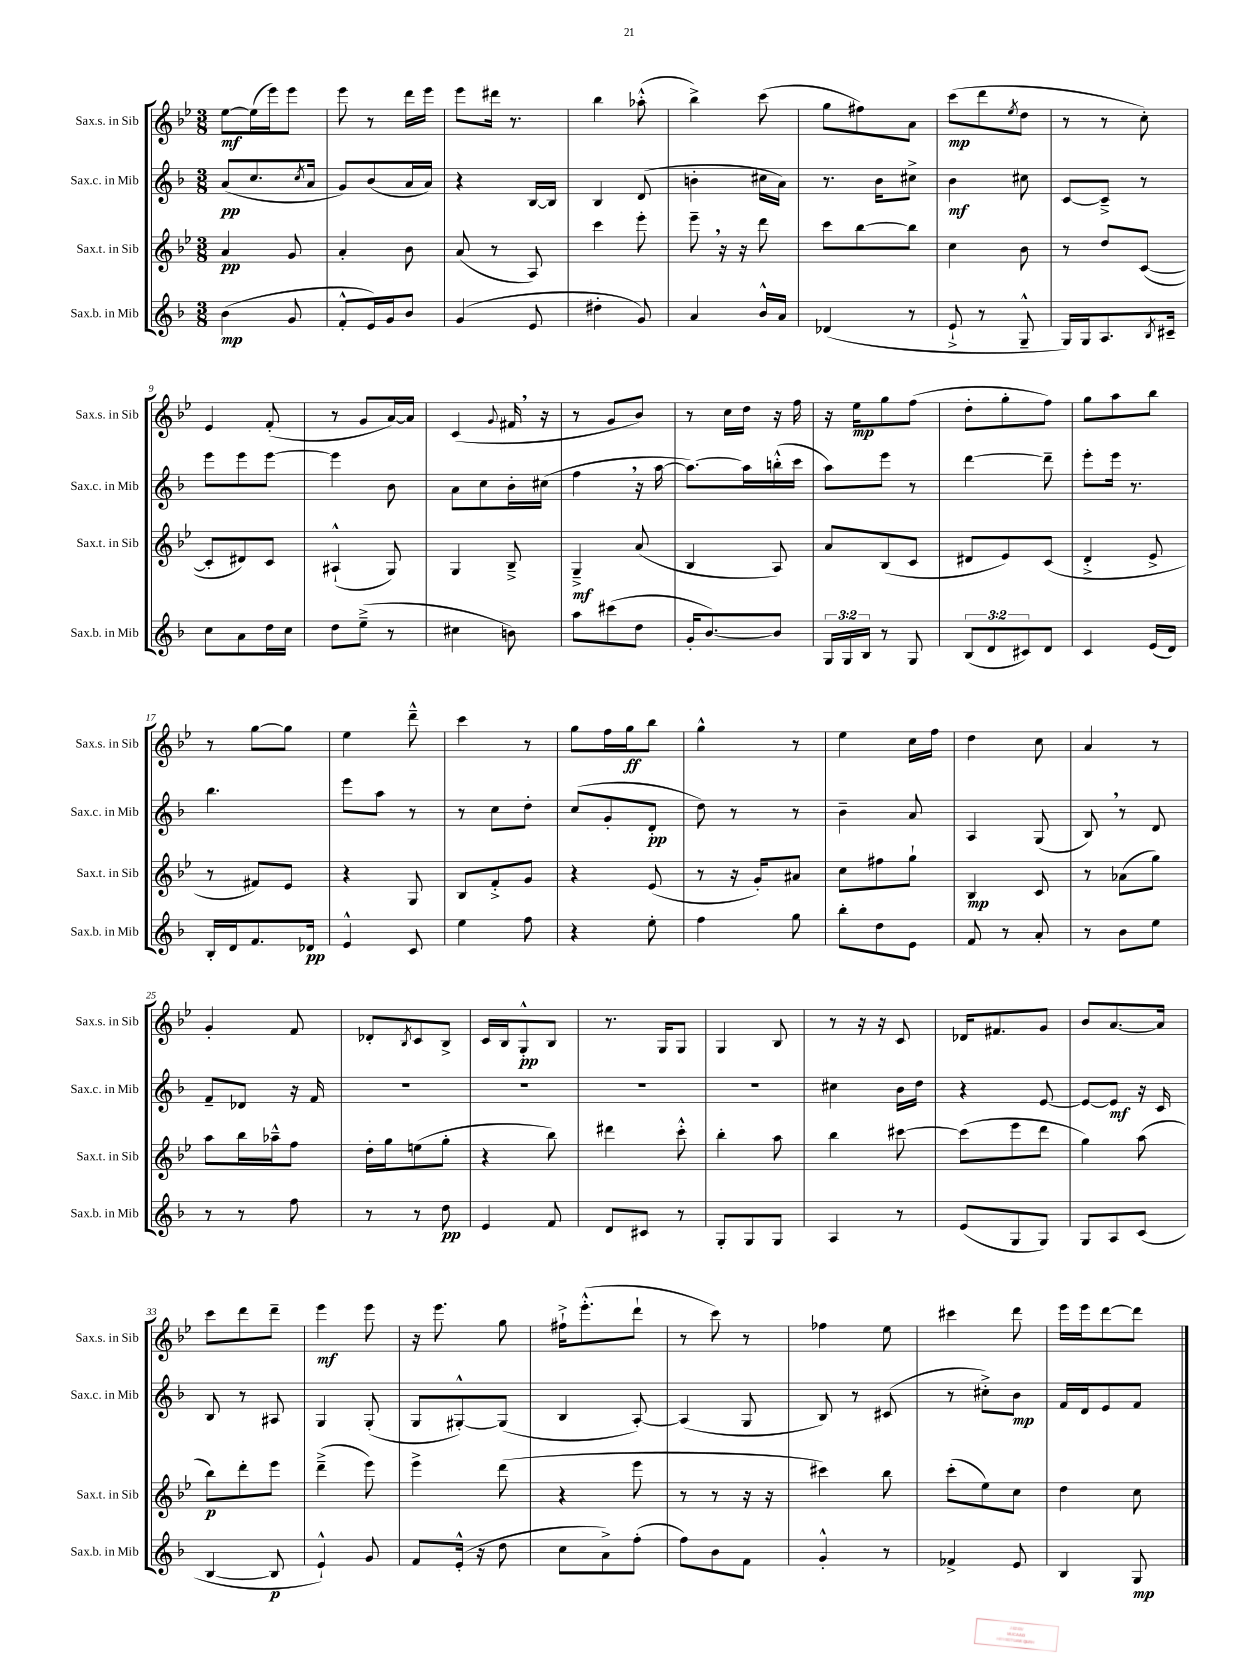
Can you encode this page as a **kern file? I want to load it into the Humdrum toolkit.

**kern	**kern	**kern	**kern
*staff4	*staff3	*staff2	*staff1
*clefG2	*clefG2	*clefG2	*clefG2
*k[b-]	*k[b-e-]	*k[b-]	*k[b-e-]
*M3/8	*M3/8	*M3/8	*M3/8
(4b-\	4a/	(8a/L	[8ee-\L
.	.	8.cc/	(16ee-\]L
.	.	.	16eee-\J)
8g/	8g/	.	8eee-\J
.	.	8qcc/	.
.	.	16a/Jk	.
=	=	=	=
8f'^^/L	4a'/	8g/L)	8eee-\
16e/L)	.	(8b-/	8r
16g/J	.	.	.
8b-/J	8b-\	16a/L	16ddd\LL
.	.	16a/JJ)	16eee-\JJ
=	=	=	=
(4g/	(8a/	4r	8eee-\L
.	8r	.	16ddd#\Jk
.	.	.	8.r
8e/	8A/)	[16B-/LL	.
.	.	16B-/]JJ	.
=	=	=	=
4dd#'\	4ccc\	4B-/	4bb-\
8g/)	8eee-'\	(8d/	(8aa-'^^\
=	=	=	=
4a/	8eee-~\	4b'\	4bb-^\)
.	16r	.	.
.	16r	.	.
16b-^^/LL	8ddd\	16cc#\LL	(8ccc\
16a/JJ	.	16a\JJ)	.
=	=	=	=
(4d-/	8ccc\L	8.r	8gg\L
.	[8bb-\	.	8ff#\)
.	.	16b-\LK	.
8r	8bb-\]J	8cc#^\J	8a\J
=	=	=	=
8e`^/	4cc\	4b-\	(8ccc\L
8r	.	.	8ddd\
.	.	.	8qee-/
8G~^^/	8b-\	8cc#\	8dd\J
=	=	=	=
16G/LL)	8r	[8c/L	8r
16G/J	.	.	.
8.A/	8dd/L	8c~^/]J	8r
.	([8c/J	8r	8cc'\)
8qB-/	.	.	.
16c#~/Jk	.	.	.
=	=	=	=
8cc\L	8c'/]L	8eee\L	4e-/
8a\	8d#/)	8eee\	.
16dd\L	8c/J	[8eee\J	(8f'/
16cc\JJ	.	.	.
=	=	=	=
8dd\L	(4A#`^^/	4eee\]	8r
(8ee~^\J	.	.	8g/L
8r	8G/)	8b-\	[16a/L)
.	.	.	16a/]JJ
=	=	=	=
4cc#\	4G/	8a\L	(4c/
.	.	8cc\	.
.	.	.	8qqg/
8b\)	8B-~^/	16b-'\L	16f#/
.	.	(16cc#\JJ	16r
=	=	=	=
8aa\L	4G~^/	4ff\	8r
(8ccc#\	.	.	8g/L
8dd\J	(8a/	16r	8b-/J)
.	.	[16aa\	.
=	=	=	=
16g'/LK	4B-/	8.aa\_L)	8r
[8.b-/)	.	.	.
.	.	.	16cc\LL
.	.	16aa\]L	16dd\JJ
8b-/]J	8A/)	(16bb'^^\	16r
.	.	16ccc\JJ	16ff\
=	=	=	=
24G/LL	8a/L	8aa\L)	16r
24G/	.	.	.
.	.	.	16ee-\LK
24B-/JJ	.	.	.
8r	(8B-/	8eee\J	8gg\
8G/	8c/J	8r	(8ff\J
=	=	=	=
(12B-/L	8d#/L	[4ddd\	8dd'\L
12d/	.	.	.
.	8e-/)	.	8gg'\
12c#/)	.	.	.
8d/J	(8c/J	8ddd~\]	8ff\J)
=	=	=	=
4c/	4d'^/	8eee'\L	8gg\L
.	.	16eee\Jk	8aa\
.	.	8.r	.
(16e/LL	8e-^/	.	8bb-\J
16d/JJ)	.	.	.
=	=	=	=
16B-'/LL	8r	4.bb-\	8r
16d/J	.	.	.
8.f/	8f#/L)	.	[8gg\L
.	8e-/J	.	8gg\]J
16d-/Jk	.	.	.
=	=	=	=
4e^^/	4r	8eee\L	4ee-\
.	.	8aa\J	.
8c/	8G/	8r	8ddd~^^\
=	=	=	=
4ee\	8B-/L	8r	4ccc\
.	8f'^/	8cc\L	.
8ff\	8g/J	8dd'\J	8r
=	=	=	=
4r	4r	(8cc/L	8gg\L
.	.	8g'/	16ff\L
.	.	.	16gg\J
8ee'\	(8e-/	8d'/J	8bb-\J
=	=	=	=
4ff\	8r	8dd\)	4gg^^\
.	16r	8r	.
.	16g'/LK)	.	.
8gg\	8a#/J	8r	8r
=	=	=	=
8bb-'\L	8cc\L	4b-~\	4ee-\
8dd\	8ff#\	.	.
8e\J	8gg`\J	8a/	16cc\LL
.	.	.	16ff\JJ
=	=	=	=
8f/	4B-/	4A/	4dd\
8r	.	.	.
8a'/	8c/	(8G/	8cc\
=	=	=	=
8r	8r	8B-/)	4a/
8b-\L	(8a-\L	8r	.
8ee\J	8gg\J)	8d/	8r
=	=	=	=
8r	8aa\L	8f~/L	4g'/
8r	16bb-\L	8d-/J	.
.	16aa-~^^\J	.	.
8ff\	8ff\J	16r	8f/
.	.	16f/	.
=	=	=	=
8r	16dd'\LL	4.r	8d-'/L
.	16gg\J	.	.
.	.	.	8qB-/
8r	(8ee\	.	8c/
8dd\	8gg'\J	.	8B-^/J
=	=	=	=
4e/	4r	4.r	16c/LL
.	.	.	16B-/J
.	.	.	8G'^^/
8f/	8bb-\)	.	8B-/J
=	=	=	=
8d/L	4ddd#\	4.r	8.r
8c#/J	.	.	.
.	.	.	16G/LK
8r	8ccc'^^\	.	8G/J
=	=	=	=
8G'/L	4bb-'\	4.r	4G/
8G/	.	.	.
8G/J	8aa\	.	8B-/
=	=	=	=
4A/	4bb-\	4cc#\	8r
.	.	.	16r
.	.	.	16r
8r	[8ccc#\	16b-\LL	8c/
.	.	16dd\JJ	.
=	=	=	=
(8e/L	(8ccc#\]L	4r	16d-/LK
.	.	.	8.f#/
8G/	8eee-\	.	.
8G/J)	8ddd\J	[8e/	8g/J
=	=	=	=
8G/L	4gg\)	8e/_L	8b-/L
8A/	.	8e/]J	[8.a/
(8c/J	(8aa\	16r	.
.	.	16c/	16a/]Jk
=	=	=	=
[4B-/	8bb-\L)	8B-/	8ccc\L
.	8ddd'\	8r	8ddd\
8B-/]	8eee-\J	8A#/	8ddd~\J
=	=	=	=
4e`^^/)	(4ddd~^\	4G/	4eee-\
8g/	8eee-\)	(8G'/	8eee-\
=	=	=	=
8f/L	4eee-^\	8G/L	16r
.	.	.	8.eee-\
(16e'^^/Jk	.	[8G#'^^/)	.
16r	.	.	.
8dd\	(8ddd\	(8G#/]J	8gg\
=	=	=	=
8cc\L	4r	4B-/	16ff#`^\LK
.	.	.	(8.eee-'^^\
8a^\)	.	.	.
(8ff'\J	8eee-\	[8A'/)	8ddd`\J
=	=	=	=
8ff\L)	8r	(4A/]	8r
8b-\	8r	.	8ccc\)
8f\J	16r	8G/	8r
.	16r	.	.
=	=	=	=
4g'^^/	4ccc#\)	8B-/)	4ff-\
.	.	8r	.
8r	8bb-\	(8c#/	8ee-\
=	=	=	=
4f-^/	(8ccc'\L	8r	4ccc#\
.	8ee-\)	8cc#'^\L)	.
8e/	8cc\J	8b-\J	8ddd\
=	=	=	=
4B-/	4dd\	16f/LL	16eee-\LL
.	.	16d/J	16eee-\J
.	.	8e/	[8ddd\
8G/	8cc\	8f/J	8ddd\]J
==	==	==	==
*-	*-	*-	*-
